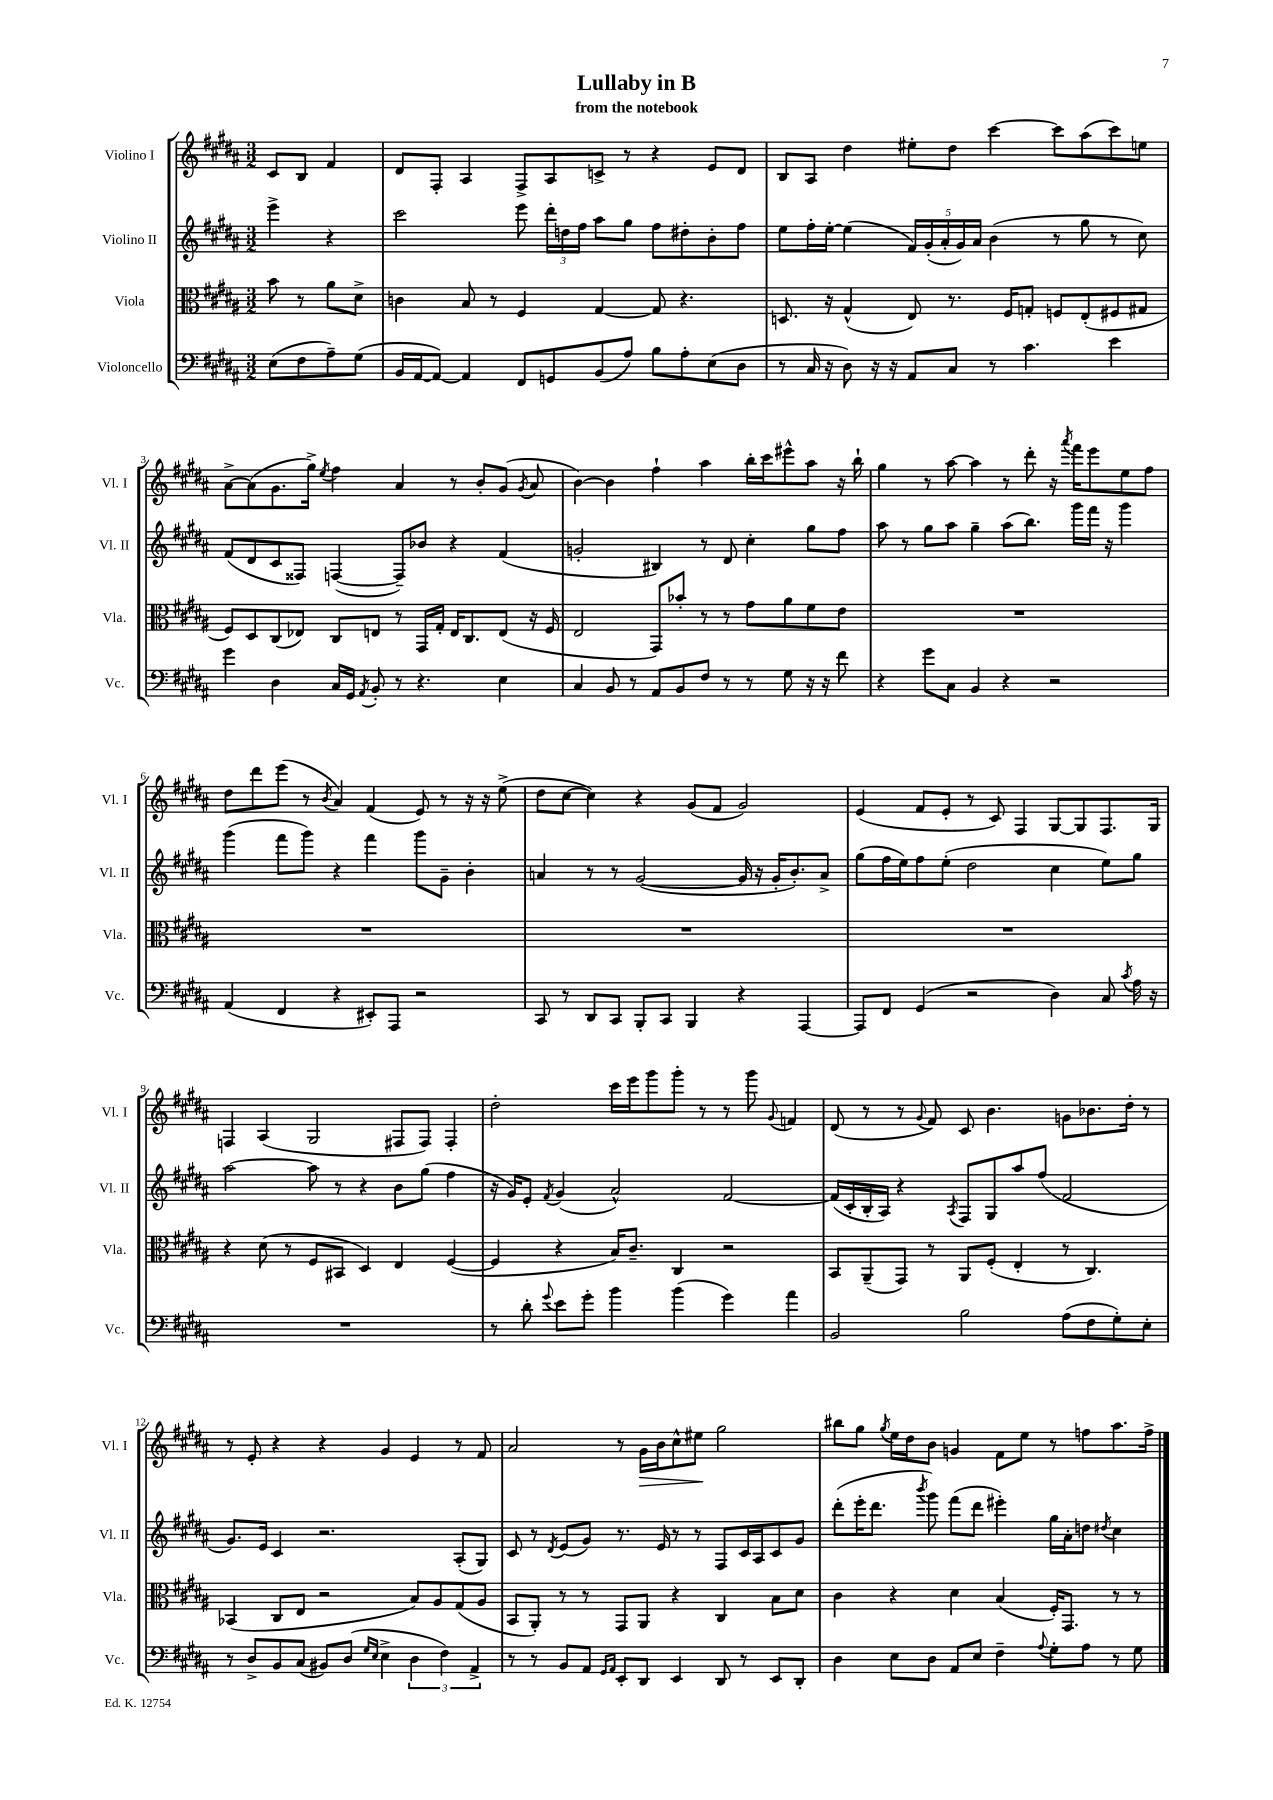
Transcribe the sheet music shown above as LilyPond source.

\header { title = "Lullaby in B" subtitle = "from the notebook" }
<<
\new StaffGroup <<
\new Staff = "s0" \with { instrumentName = "Violino I" shortInstrumentName = "Vl. I" } {
    \clef treble \key b \major \numericTimeSignature \time 3/2 \partial 2
    \autoBeamOff cis'8[ b8] fis'4 |
    dis'8[ fis8]-. ais4 fis8[-> ais8 c'8]-> r8 r4 e'8[ dis'8] |
    b8[ ais8] dis''4 eis''8[-. dis''8] cis'''4~ cis'''8[ ais''8( cis'''8) e''8] |
    ais'8[~-> ais'8( gis'8. gis''16]->) \acciaccatura { e''8 } fis''4 ais'4 r8 b'8[-. gis'8]( \acciaccatura { gis'8 } ais'8 |
    b'4~) b'4 fis''4-! ais''4 b''16[-. cis'''16 eis'''8-^ ais''8] r16 b''16-! |
    gis''4 r8 ais''8~ ais''4 r8 dis'''8-. r16 \acciaccatura { ais'''8 } fis'''16[ e'''8 e''8 fis''8] |
    dis''8[ dis'''8 e'''8]( r8 \acciaccatura { b'8 } ais'4) fis'4( e'8) r8 r16 r16 e''8->( |
    dis''8[ cis''8]~ cis''4) r4 gis'8[( fis'8] gis'2) |
    e'4( fis'8[ e'8]-. r8 cis'8) fis4 gis8[~ gis8 fis8. gis16] |
    f4 ais4( gis2 fis8[ fis8]) fis4-. |
    dis''2-. cis'''16[ e'''16 gis'''8 gis'''8]-. r8 r8 gis'''8 \appoggiatura { gis'8 } f'4 |
    dis'8( r8 r8 \appoggiatura { gis'8 } fis'8) cis'8 b'4. g'8[ bes'8. dis''16]-. r8 |
    r8 e'8-. r4 r4 gis'4 e'4 r8 fis'8 |
    ais'2 r8 gis'16[\> b'16 cis''8-^ eis''8]\! gis''2 |
    bis''8[ gis''8] \acciaccatura { gis''8 } e''16[ dis''16 b'8] g'4 fis'8[ e''8] r8 f''8[ ais''8. f''16]-> \bar "|." |
}
\new Staff = "s1" \with { instrumentName = "Violino II" shortInstrumentName = "Vl. II" } {
    \clef treble \key b \major \numericTimeSignature \time 3/2 \partial 2
    \autoBeamOff e'''4-> r4 |
    cis'''2 e'''8 \tuplet 3/2 { dis'''16[-. d''16 fis''16] } ais''8[ gis''8] fis''8[ dis''8-. b'8-. fis''8] |
    e''8[ fis''16-. e''16]~-. e''4( \tuplet 5/4 { fis'16[) gis'16-.( ais'16-. gis'16) ais'16] } b'4( r8 gis''8 r8 cis''8) |
    fis'8[( dis'8 cis'8 fisis8]) f4~( f8[--) bes'8] r4 fis'4( |
    g'2-. bis4) r8 dis'8 cis''4-. gis''8[ fis''8] |
    ais''8 r8 gis''8[ ais''8] gis''4-- ais''8[( b''8.]) gis'''16[ fis'''16] r16 gis'''4 |
    gis'''4( fis'''8[ gis'''8]) r4 fis'''4 gis'''8[ gis'8]-- b'4-. |
    a'4 r8 r8 gis'2~( gis'16 r16 gis'16[-. b'8.-.) a'8]-> |
    gis''8[( fis''16 e''16) fis''8 e''8]-.( dis''2 cis''4 e''8[) gis''8] |
    ais''2~ ais''8 r8 r4 b'8[ gis''8]( fis''4 |
    r16 gis'16[) e'8]-. \acciaccatura { fis'8 } gis'4( ais'2-^) fis'2~ |
    fis'16[( cis'16-. b16-. ais16]) r4 \acciaccatura { ais8 } fis8[ gis8 ais''8 fis''8]( fis'2 |
    gis'8.[) e'16] cis'4 r2. ais8[-.( gis8]) |
    cis'8 r8 \acciaccatura { dis'8 } e'8[( gis'8]) r8. e'16 r8 r8 fis8[ cis'16 ais16 cis'8 gis'8] |
    dis'''8[-.( e'''16-. dis'''8.] \acciaccatura { b'''8 } gis'''8) fis'''8[( dis'''8] eis'''4-.) gis''16[ ais'16-. d''8] \acciaccatura { dis''8 } cis''4 \bar "|." |
}
\new Staff = "s2" \with { instrumentName = "Viola" shortInstrumentName = "Vla." } {
    \clef alto \key b \major \numericTimeSignature \time 3/2 \partial 2
    \autoBeamOff b'8 r8 ais'8[ dis'8]-> |
    c'4 b8 r8 fis4 gis4~ gis8 r4. |
    d8. r16 gis4-^( e8) r8. fis16[ g8]-. f8[ e8-.( fis8 gis8] |
    fis8[) dis8 cis8( ees8]) cis8[ e8] r8 gis,16[ gis16]-. e16[ cis8. e8]( r16 fis16 |
    e2 gis,8[) bes'8]-. r8 r8 gis'8[ ais'8 fis'8 e'8] |
    R1. |
    R1. |
    R1. |
    R1. |
    r4 dis'8( r8 fis8[ bis,8] dis4) e4 fis4~( |
    fis4 r4 b16[) cis'8.]-- cis4 r2 |
    b,8[ ais,8--( gis,8]) r8 ais,8[ fis8]-.( e4-. r8 cis4.) |
    bes,4( cis8[ e8] r2 b8[) ais8 gis8( ais8] |
    b,8[ ais,8]-.) r8 r8 gis,8[ ais,8] r4 cis4 b8[ dis'8] |
    cis'4 r4 dis'4 b4( fis16[-.) gis,8.] r8 r8 \bar "|." |
}
\new Staff = "s3" \with { instrumentName = "Violoncello" shortInstrumentName = "Vc." } {
    \clef bass \key b \major \numericTimeSignature \time 3/2 \partial 2
    \autoBeamOff e8[( fis8 ais8--) gis8]( |
    b,16[ ais,16~ ais,8]~) ais,4 fis,8[ g,8 b,8( ais8]) b8[ ais8-. e8( dis8] |
    r8 cis16 r16 dis8) r16 r16 ais,8[ cis8] r8 cis'4. e'4 |
    gis'4 dis4 cis16[ gis,16] \acciaccatura { ais,8 } b,8-. r8 r4. e4 |
    cis4 b,8 r8 ais,8[ b,8 fis8] r8 r8 gis8 r16 r16 fis'8 |
    r4 gis'8[ cis8] b,4 r4 r2 |
    ais,4( fis,4 r4 eis,8[-.) ais,,8] r2 |
    cis,8 r8 dis,8[ cis,8] b,,8[-. cis,8] b,,4 r4 ais,,4~ |
    ais,,8[ fis,8] gis,4( r2 dis4) cis8 \acciaccatura { cis'8 } ais16 r16 |
    R1. |
    r8 dis'8-. \appoggiatura { gis'8 } e'8[ gis'8]-. b'4 b'4( gis'4) ais'4 |
    b,2 b2 ais8[( fis8 gis8-.) e8]-. |
    r8 dis8[-> b,8 cis8]( bis,8[) dis8]( \grace { gis16[ e16] } e4-> \tuplet 3/2 { dis4 fis4) ais,4-> } |
    r8 r8 b,8[ ais,8] \grace { gis,16[ ais,16] } e,8[-. dis,8] e,4 dis,8 r8 e,8[ dis,8]-. |
    dis4 e8[ dis8] ais,8[ e8] fis4-- \appoggiatura { ais8 } gis8[-. ais8] r8 gis8 \bar "|." |
}
>>
>>
